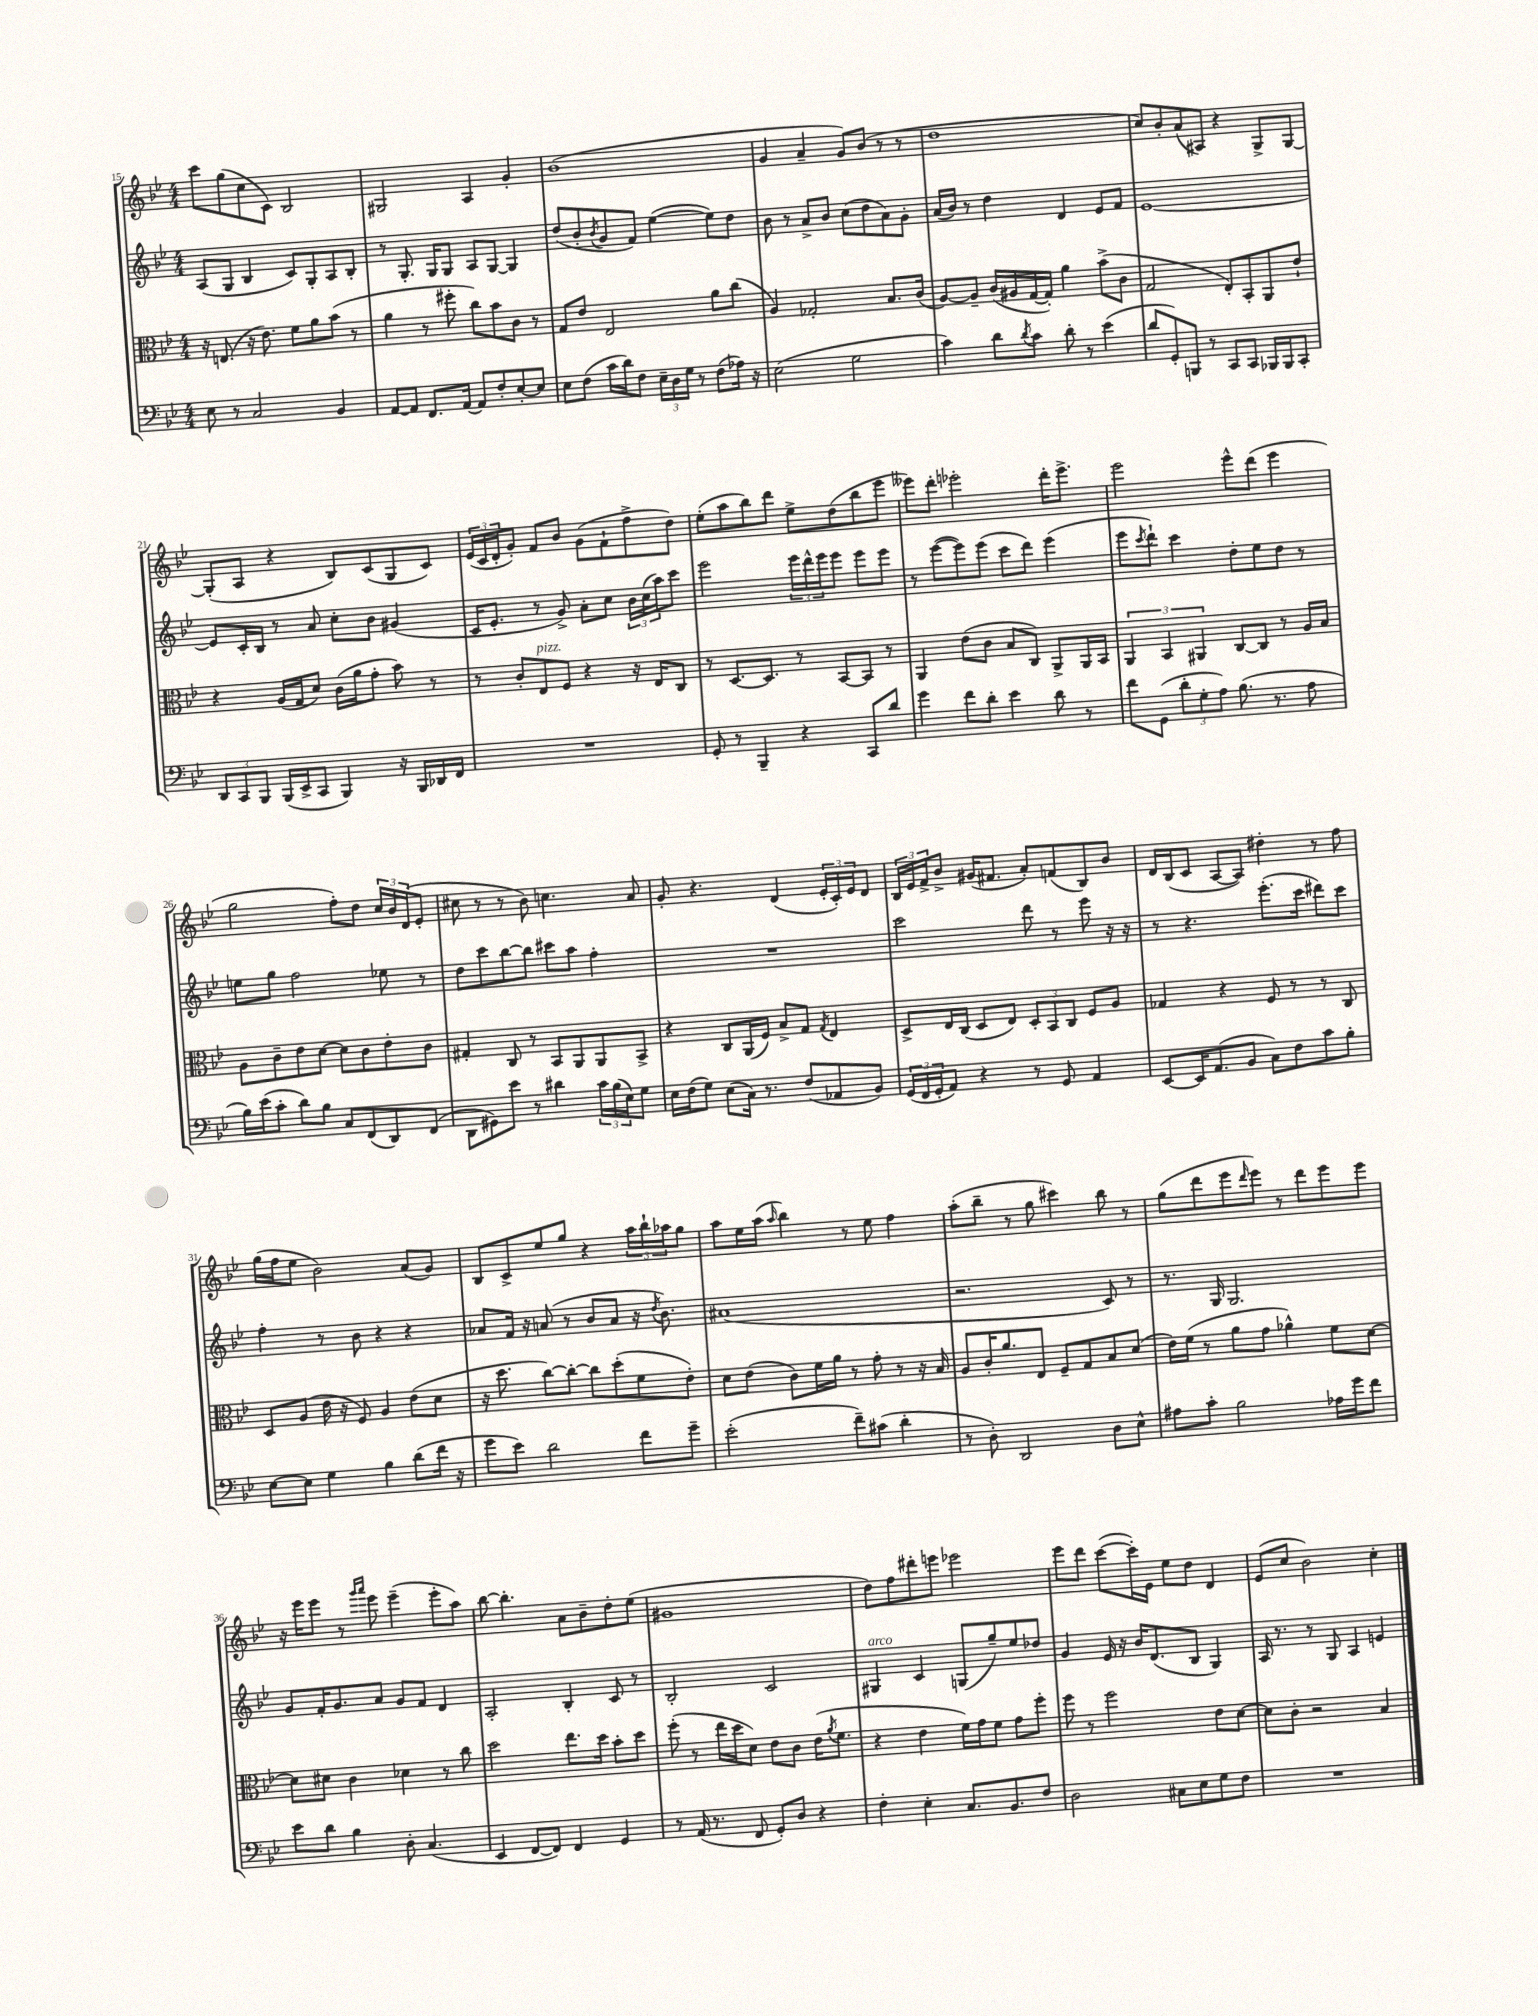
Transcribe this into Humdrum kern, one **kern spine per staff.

**kern	**kern	**kern	**kern
*staff4	*staff3	*staff2	*staff1
*clefF4	*clefC3	*clefG2	*clefG2
*k[b-e-]	*k[b-e-]	*k[b-e-]	*k[b-e-]
*M4/4	*M4/4	*M4/4	*M4/4
8E-\	16r	(8A/L	8ccc\L
.	(8.E/	.	.
8r	.	8G/J	(8gg\
2C/	16r	4B-/	8cc\
.	8.e-\)	.	.
.	.	.	8c\J)
.	8f\L	8c/L)	2B-/
.	8a\	8G'/	.
4BB-/	(8b-\J	8A/	.
.	8r	8B-'/J	.
=	=	=	=
[8AA/L	4a\	8r	2G#/
8AA/]J	.	8.G'/	.
8.FF/L	8r	.	.
.	.	16G/LK	.
.	8ff#'\	8G/J	.
[16AA/Jk	.	.	.
8AA/]L	8cc\L)	8A/L	4A/
8F'/	8b-\	[8G/J	.
[8E-'/	8c\J	4G/]	4g'/
8E-/]J	8r	.	.
=	=	=	=
8E-\L	8G/L	(8dd/L	(1b-
(8F\J	8e-/J	8b-'/	.
.	.	8qb-/	.
16c\LL	2E-/	8g/	.
16d\J)	.	.	.
8F\J	.	8f/J)	.
24E-~\LL	.	([4ee-\	.
24D\	.	.	.
24G\JJ	.	.	.
8r	.	.	.
(8F\L	8a\L	8ee-\]L)	.
16A-\Jk)	(8cc\J	8dd\J	.
16r	.	.	.
=	=	=	=
(2E-\	4A/)	8b-\	4g/
.	.	8r	.
.	2G-'/	8a^/L	4a~/
.	.	8b-/J	.
2G\	.	(8cc\L	8g/L)
.	.	8dd\	(8b-/J
.	8.B-/L	8a\)	8r
.	.	8g'\J	8r
.	(16c/Jk	.	.
=	=	=	=
4c\)	[8A/L)	(16a/LL	1dd
.	.	16b-/JJ)	.
.	8A~/]J	8r	.
8d\L	(16c/LL	4dd\	.
.	16A#/	.	.
8qd/	.	.	.
8c\J	[16G/	.	.
.	16G'/]JJ)	.	.
8d'\	4a\	4d/	.
8r	.	.	.
(4e-\	(8b-^\L	8e-/L	.
.	8c\J	8f/J	.
=	=	=	=
8d/L	2G/	[1e-	8cc/L)
8GG'/)	.	.	8b-'/
8BBB/J	.	.	(8a/
8r	.	.	8A#/J)
8CC/L	8E-'/L)	.	4r
8CC/J	8BB-'/	.	.
16BBB-/LL	8AA/	.	8G^/L
16BBB-/J	.	.	.
8CC'/J	8e-`/J	.	[8G/J
=	=	=	=
12DD/L	4r	8e-/]L	(8G'/]L
12CC/	.	.	.
.	.	16c'/L	8A/J
12BBB-/J	.	.	.
.	.	16B-/JJ	.
(16BBB-/LL	(16A/LL	8r	4r
16EE-^/J	16G/J	.	.
8CC/J	8d/J)	8a/	.
4BBB-/)	(16c\LL	8cc'\L	8B-/L)
.	16a\J	.	.
.	8g'\J	8b-\J	(8c/
16r	8b-\)	(4g#/	8G/
16BBB-/LL	.	.	.
16DD-/	8r	.	8c/J)
16FF/JJ	.	.	.
=	=	=	=
1r	8r	16c/LK	(24e-/LL
.	.	.	24c/
.	.	8.e-'/J	.
.	.	.	24d'/J
.	8c'/L	.	8g'/J)
.	8E-/	8r	8f/L
.	8F/J	8g^/)	8b-/J
.	4r	8a'\L	(8g\L
.	.	8cc\J	8f`\
.	16r	24b-\LL	8ff^\
.	.	(24cc\	.
.	16E-/LK	.	.
.	.	24aa\J)	.
.	8C/J	8ccc\J	8dd\J)
=	=	=	=
8GG'/	8r	2eee-\	(8ee-'\L
8r	[8.D/L	.	8aa\
4BBB-~/	.	.	8bb-\)
.	8.D/]J	.	.
.	.	.	8ddd\J
4r	8r	24eee-\LL	8ee-^\L
.	.	24ddd^^\	.
.	.	24eee-\J	.
.	[8BB-/L	8eee-\J	(8dd\
8CC/L	8BB-/]J	8eee-\L	8bb-\
8d/J	8r	8eee-\J	8eee-\J
=	=	=	=
4g\	4AA/	8r	8eee--\L)
.	.	([8eee-\L	8ddd'\J
8f\L	(8e-\L	8eee-\])	2eee-'\
8d'\J	8c\J	(8eee-\J	.
4e-\	8B-/L	8ccc\L	.
.	8C/J)	8ddd\J)	.
8d\	8AA^/L	(4eee-\	16ddd'\LK
.	.	.	8.eee-^\J
8r	16AA/L	.	.
.	16BB-/JJ	.	.
=	=	=	=
8f\L	6AA/	8eee-\L	2eee-\
.	.	8qccc/	.
(8GG\J	.	8ddd`\J)	.
.	6BB-/	.	.
12d'\L	.	4ccc\	.
12G'\	6AA#/	.	.
12A\J)	.	.	.
(8.B-\	[8C/L	8dd'\L	8eee-^^\L
.	8C/]J	8ee-\	(8ddd\J
8.r	.	.	.
.	8r	8dd\J	4eee-\
8A\	16A/LL	8r	.
.	16B-/JJ	.	.
=	=	=	=
16B-\LL)	8A\L	8ee\L	2gg\
(16e-\J	.	.	.
8c'\J	8c~\	8gg\J	.
8d\L)	8e-\	2ff\	.
8B-\J	[8d\J	.	.
8C/L	8d\]L	.	8ff'\L)
(8FF/	8c\	.	8dd\J
8DD/)	8e-'\	8ee-\	24cc/LL
.	.	.	24b-/
.	.	.	(24d/J
(8FF/J	8c\J	8r	8e-'/J
=	=	=	=
8DD\L	4G#'/	8dd\L	8cc#\
8GG#\)	.	8ccc\	8r
8e-\J	8C/	[8bb-\	8r
8r	8r	8bb-\]J	8b-\)
4d#\	8BB-/L	8ccc#\L	4.cc\
.	8AA/	8aa\J	.
24c\LL	8AA/	4ff'\	.
(24B-\	.	.	.
24E-\J)	.	.	.
8G\J	8BB-^/J	.	8a/
=	=	=	=
16E-\LL	4r	1r	8g'/
(16F\J	.	.	.
8G\J)	.	.	4.r
(8E-\L	8C/L	.	.
16C\Jk)	(16AA/L	.	.
8.r	16F/JJ)	.	.
.	8B-^/L	.	(4d/
(8F/L	8G/J	.	.
.	8qG/	.	.
8AA-/	4E-/	.	24e-'/LL
.	.	.	24c'/)
.	.	.	24e-/J
8BB-/J)	.	.	8d/J
=	=	=	=
(24GG/LL	8D^/L	2ccc\	24B-/LL
24FF/	.	.	24e-/
24GG'/J	.	.	24f^/J
8AA/J)	16E-/L	.	8b-^/J
.	(16C/JJ	.	.
4r	8D/L	.	(16g#/LK
.	.	.	8.f#/J
.	8E-/J)	.	.
8r	12D'/L	8ddd\	8a'/L)
.	12BB-/	.	.
8GG/	.	8r	(8f/
.	12C/J	.	.
4AA/	8F/L	8eee-\	8B-/)
.	8A/J	16r	8b-/J
.	.	16r	.
=	=	=	=
[8EE-/L	4G-/	8r	16d/LL
.	.	.	(16B-/J
16EE-/]K	.	4.r	8c/J
(8.AA/	.	.	.
.	4r	.	[8A/L
8BB-/J	.	.	8A/]J)
8C\L)	8F/	(8.eee-'\L	4dd#'\
8F\	8r	.	.
.	.	16ccc\Jk	.
8c\	8r	8ddd#\L)	8r
8B-'\J	8C/	8ccc\J	8ff\
=	=	=	=
[8E-\L	8D/L	4ff'\	(16gg\LL
.	.	.	16ff\J
8E-\]J	(8A/J	.	8ee-\J
4G\	16e-\	8r	2b-\)
.	16r	.	.
.	8F/)	8b-\	.
4B-\	4A/	4r	.
(8d\L	(8e-\L	4r	(8a/L
16f\Jk	8d\J	.	8g/J)
16r	.	.	.
=	=	=	=
8g\L	16r	8a-/L	8B-/L
.	8.dd\	.	.
8e-\J)	.	16f/Jk	8c^/
.	.	16r	.
2d\	[8cc\L)	(8a/	8ee-/
.	8cc'\_J	8r	8gg/J
.	8cc\]L	8b-/L	4r
.	(8dd'\	8a/J	.
8f\L	8f\	16r	24aa\LL
.	.	.	24bb-`\
.	.	8qdd/	.
.	.	8.b-\)	.
.	.	.	24aa-\J
8g~\J	8e-'\J)	.	8gg\J
=	=	=	=
(2e-'\	8d\L	(1a#	8aa\L
.	(8e-\J	.	16ee-\L
.	.	.	(16aa\JJ
.	.	.	16qqaa/
.	8c\L)	.	4bb-\)
.	16f\L	.	.
.	16a\JJ	.	.
8f~\L)	8r	.	8r
(8c#\J	8g'\	.	8ee-\
4d'\	8r	.	4ff\
.	16r	.	.
.	16B-/	.	.
=	=	=	=
8r	8A/L	2.r	(8aa'\L
8D'\)	16c'/K	.	8bb-~\J
.	8.a/	.	.
2DD/	.	.	8r
.	8E-/J	.	8gg\
.	8F~/L	.	4ccc#\)
.	8G/	.	.
8D\L	8B-/	8c/)	8bb-\
8E-^^\J	(8d/J	8r	8r
=	=	=	=
8A#\L	16e-\LL)	8.r	(8gg\L
.	(16f\JJ	.	.
8c'\J	8r	.	8ddd\
.	.	16G/	.
2B-\	8a\L	2.G/	8eee-\
.	.	.	16qqddd/
.	8g\J	.	8eee-\J)
.	4a-^^\)	.	8r
.	.	.	8ddd\L
16A-\LL	8f\L	.	8eee-\
16g\J	.	.	.
8f\J	[8d\J	.	8eee-\J
=	=	=	=
8e-\L	8d\]L	8g/L	16r
.	.	.	16eee-\LK
8d\J	8d#\J	16f'/K	8eee-\J
.	.	8.g/	.
4B-\	4c\	.	8r
.	.	.	16qqggg/LL
.	.	.	16qqaaa/JJ
.	.	8a/J	8eee-\
8D'\	4d-\	8g/L	(4eee-~\
(4.C/	.	8f/J	.
.	8r	4d/	8eee-'\L
.	8cc\	.	8aa\J)
=	=	=	=
4EE-/	2dd\	2A'/	[8bb-\
.	.	.	4.bb-'\]
[8FF/L	.	.	.
8FF/]J)	.	.	.
4FF/	8.ee-\L	4B-'/	8a\L
.	.	.	8b-~\
.	16dd\Jk	.	.
4GG/	8b-'\L	8c/	8dd'\
.	8dd\J	8r	(8ee-\J
=	=	=	=
8r	(8ff'\	2B-'/	1g#
(16AA/	8r	.	.
8.r	.	.	.
.	16ee-\LL	.	.
.	16dd\J	.	.
8FF/	8d\J)	.	.
8GG'/L)	8e-\L	2c/	.
8D/J	8c\J	.	.
4r	(16e-\LK	.	.
.	8qa/	.	.
.	8.f\J	.	.
=	=	=	=
4F'\	4r	4G#/	8dd\L)
.	.	.	8ff\
4E-'\	4e-\	4c/	8ddd#'\
.	.	.	8eee\J
8.C/L	16f\LL)	(8G/L	2eee-\
.	16g\J	.	.
.	8f\J	8gg~/)	.
8.BB-/	.	.	.
.	8g\L	8ee-/	.
8F/J	8ff'\J	8dd-/J	.
=	=	=	=
2D\	8ff\	4g/	8eee-\L
.	8r	.	8ddd\J
.	2ff\	16e-/	([8ccc\L
.	.	16r	.
.	.	16b-/LK	16ccc'\]L)
.	.	(8.d/	16e-\JJ
8C#\L	.	.	8ee-\L
8E-\	.	8B-/J	8dd\J
8G\	8e-\L	4G/)	4d/
8F\J	[8d\J	.	.
=	=	=	=
1r	8d\]L	16A/	(8e-/L
.	.	8.r	.
.	8c'\J	.	8cc/J
.	2r	8r	2b-\)
.	.	8G/	.
.	.	4A/	.
.	4B-/	4e/	4cc'\
==	==	==	==
*-	*-	*-	*-
